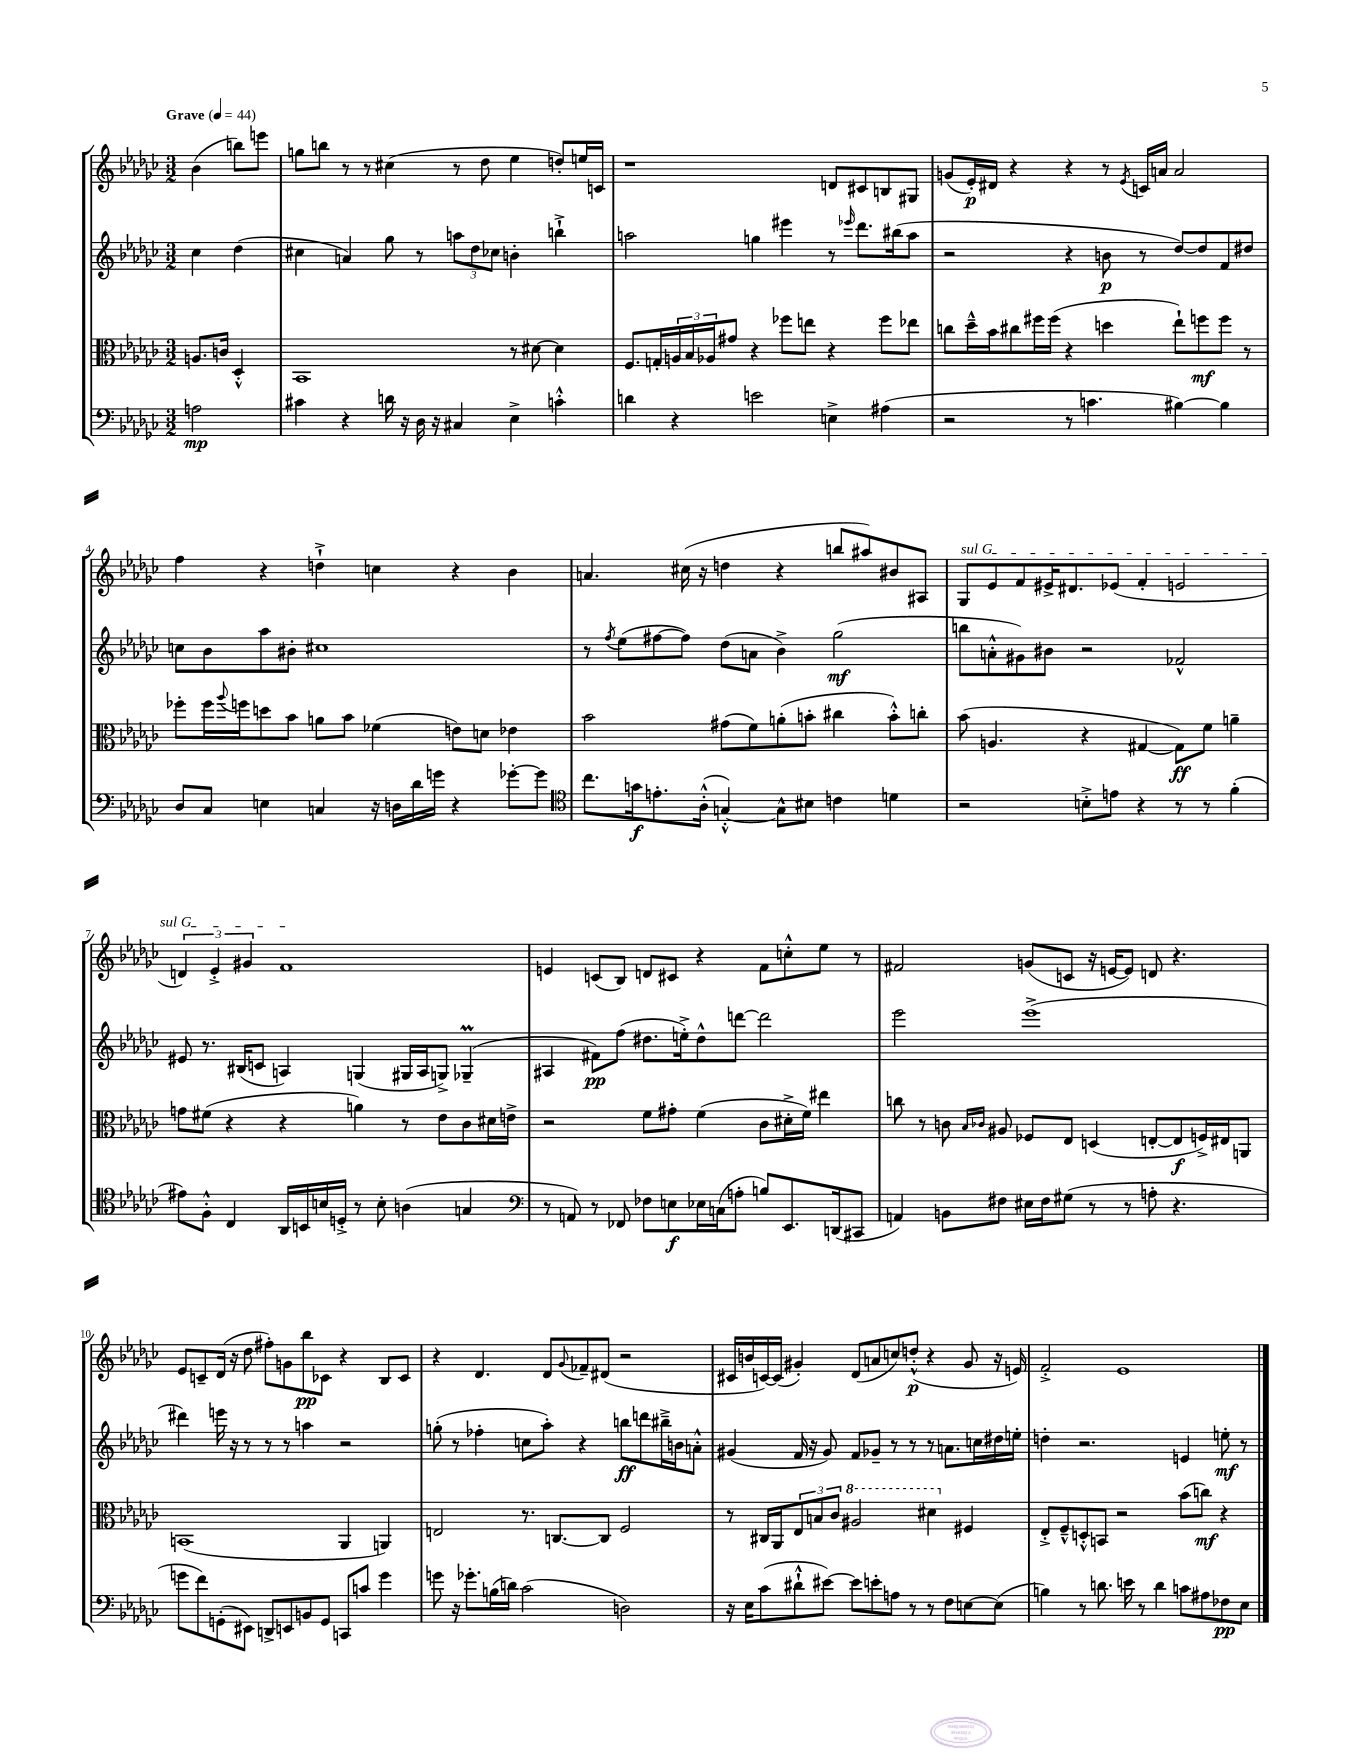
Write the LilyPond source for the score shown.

<<
\new StaffGroup <<
\new Staff = "s0" {
    \clef treble \key ges \major \numericTimeSignature \time 3/2 \partial 2 \tempo "Grave" 4 = 44
    bes'4( b''8) e'''8 |
    g''8 b''8 r8 r8 cis''4( r8 des''8 ees''4 d''8-.) e''16 c'16 |
    r1 d'8 cis'8 b8 gis8 |
    g'8( ees'16-.\p) dis'16 r4 r4 r8 \acciaccatura { ees'8 } c'16 a'16 a'2 |
    f''4 r4 d''4-!-> c''4 r4 bes'4 |
    a'4. cis''16( r16 d''4 r4 b''8 ais''8) bis'8 ais8 |
    \once \override TextSpanner.bound-details.left.text = \markup { \italic "sul G" } ges8\startTextSpan ees'8 f'8 eis'16-> dis'8. ees'8( f'4-. e'2 |
    \tuplet 3/2 { d'4) ees'4-.-> gis'4 } f'1\stopTextSpan |
    e'4 c'8( bes8) d'8 cis'8 r4 f'8 c''8-.-^ ees''8 r8 |
    fis'2 g'8( c'8 r16 e'16~ e'8) d'8 r4. |
    ees'8 c'8-- des'16( r16 des''8 fis''8-.) g'8 bes''8\pp ces'8 r4 bes8 ces'8 |
    r4 des'4. des'8 \appoggiatura { ges'8 } fes'8-- dis'8( r2 |
    cis'16 b'16 c'16~) c'16( gis'4-.) des'8( a'8 c''8) d''8-.-^\p( r4 gis'8 r16 e'16) |
    f'2-.-> ees'1 \bar "|." |
}
\new Staff = "s1" {
    \clef treble \key ges \major \numericTimeSignature \time 3/2 \partial 2
    ces''4 des''4( |
    cis''4 a'4) ges''8 r8 \tuplet 3/2 { a''8 des''8 ces''8 } b'4-. b''4-!-> |
    a''2 g''4 eis'''4 r8 \grace { ees'''16 } des'''8. bis''16( a''8 |
    r2 r4 b'8\p r8 des''8~) des''8 f'8 dis''8 |
    c''8 bes'8 aes''8 bis'8-. cis''1 |
    r8 \acciaccatura { f''8 } ees''8( fis''8~ fis''8) des''8( a'8 bes'4->) ges''2\mf( |
    b''8 a'8-.-^ gis'8) bis'8 r2 fes'2-^ |
    eis'8 r8. bis16( c'8 a4) g4( gis16 a16 g8->) ges4--\prall( |
    ais4 fis'8\pp) f''8( dis''8. e''16-.->) dis''8-^ d'''8~ d'''2 |
    ees'''2 ees'''1->( |
    dis'''4) e'''16 r16 r8 r8 r8 a''4 r2 |
    g''8-.( r8 fes''4-. c''8 aes''8-.) r4 b''8\ff d'''8 bis''16---> b'16 a'8-.-^ |
    gis'4( f'16 r16 gis'8) f'8 ges'8-- r8 r8 r8 a'8. c''16 dis''16 e''16-. |
    d''4-. r2. e'4 e''8-.\mf r8 \bar "|." |
}
\new Staff = "s2" {
    \clef alto \key ges \major \numericTimeSignature \time 3/2 \partial 2
    a8. c'16 des4-.-^ |
    bes,1 r8 dis'8~ dis'4 |
    f8. g16-. \tuplet 3/2 { a16 bes16 aes16 } gis'8 r4 fes''8 e''8 r4 fes''8 ees''8 |
    c''8 des''16---^ bes'16 cis''8 fis''16 fis''16( r4 d''4 ees''8-!) f''8\mf f''8 r8 |
    fes''8-. fes''16 \appoggiatura { aes''8 } f''16 d''8 bes'8 a'8 bes'8 fes'4( e'8) d'8 ees'4 |
    bes'2 gis'8( f'8) a'8-.( b'8-. cis''4 b'8-.-^) c''8-. |
    bes'8( a4. r4 gis4~ gis8\ff) f'8 a'4-- |
    g'8 fis'8( r4 r4 a'4) r8 ees'8 ces'8 dis'16 e'16-> |
    r2 f'8 gis'8-. f'4( ces'8 dis'16-.-> f'16) eis''4 |
    c''8 r8 c'8 \grace { bes16 ces'16 } ais8 fes8 ees8 d4( e8~-. e8\f f16->) eis16 a,8 |
    b,1( aes,4 a,4) |
    e2 r8. c8.~ c8 f2 |
    r8 cis16 aes,16 \tuplet 3/2 { ees8 b8 ces'8 } \ottava #1 ais'2 dis''4 \ottava #0 fis4 |
    ees8-.-> f8---^ d8-.-^ b,8 r2 bes'8( c''8\mf) r4 \bar "|." |
}
\new Staff = "s3" {
    \clef bass \key ges \major \numericTimeSignature \time 3/2 \partial 2
    a2\mp |
    cis'4 r4 d'16 r16 des16 r16 cis4 ees4-> c'4-.-^ |
    d'4 r4 e'2 e4-> ais4( |
    r2 r8 c'4. bis4~) bis4 |
    des8 ces8 e4 c4 r16 d16 des'16 g'16 r4 ges'8~-. ges'8 |
    \clef tenor ces''8. g'16\f e'8.-. aes16-.-^( g4~-.-^) g8-^ bis8 c'4 d'4 |
    r2 b8-.-> e'8 r4 r8 r8 f'4-.( |
    eis'8) f8-.-^ ces4 aes,16 b,16 b16 d16-.-> r8 b8-. a4( g4 |
    \clef bass r8 a,8) r8 fes,8 fes8 e8\f ees16 c16( a8-. b8) ees,8. d,16( cis,8 |
    a,4) b,8 fis8 eis16 fis16 gis8( r8 r8 a8-. r4. |
    g'8 f'8) g,8-.( eis,8) d,8-> e,8 b,8 g,8 c,8 c'8 g'4 |
    g'8 r16 ges'8.-. b16( d'16) ces'2( d2) |
    r16 ees16 ces'8( dis'8-!-^ eis'8~) eis'8 e'8-. a8 r8 r8 f8 e8~ e8( |
    b4) r8 d'8. e'16 r8 d'4 c'8 ais8 fes8\pp ees8 \bar "|." |
}
>>
>>
